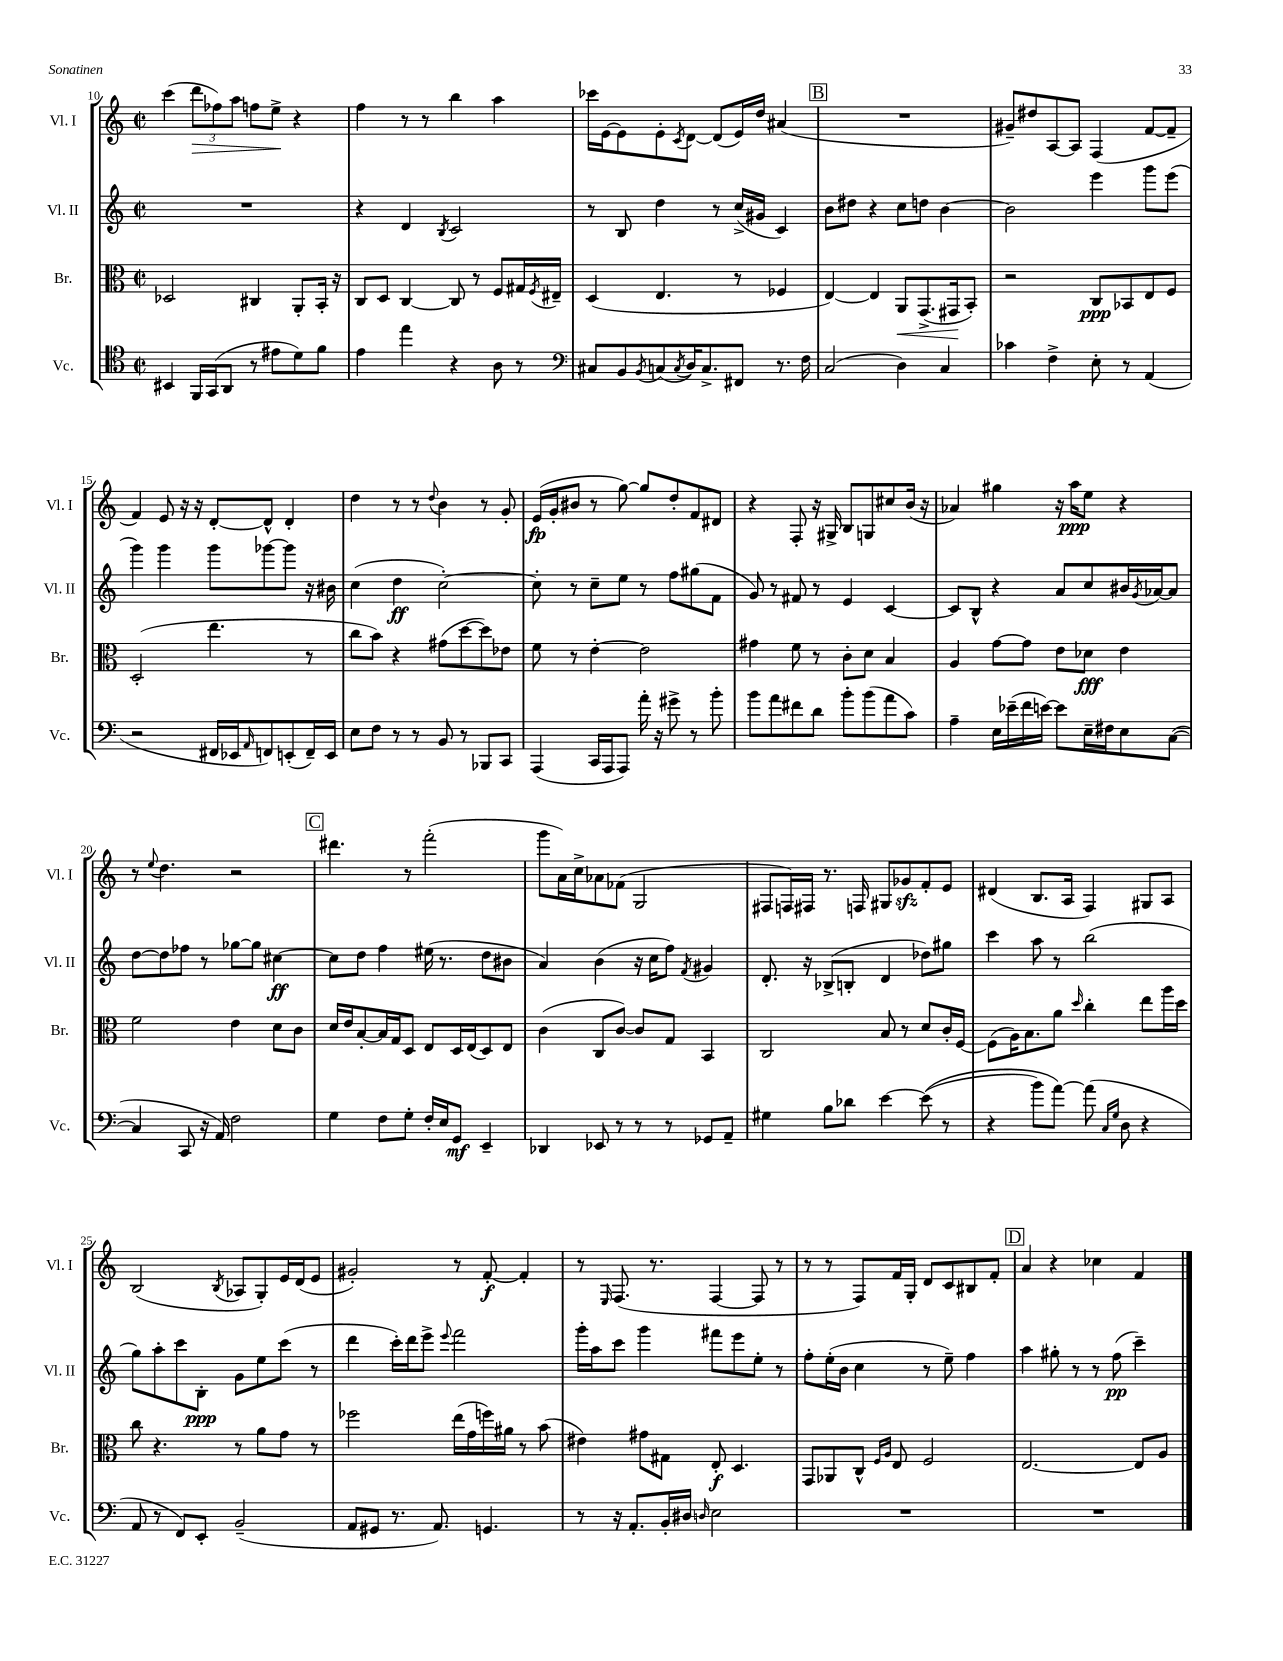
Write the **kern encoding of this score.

**kern	**kern	**kern	**kern
*staff4	*staff3	*staff2	*staff1
*clefC4	*clefC3	*clefG2	*clefG2
*k[]	*k[]	*k[]	*k[]
*M2/2	*M2/2	*M2/2	*M2/2
*met(c|)	*met(c|)	*met(c|)	*met(c|)
4BB#	2D-	1r	(4ccc
16FF	.	.	12ddd
(16GG	.	.	.
.	.	.	12ff-)
8AA	.	.	.
.	.	.	12aa
8r	4C#	.	8ff
8e#	.	.	8ee^
8d)	8AA'	.	4r
8f	16BB'	.	.
.	16r	.	.
=	=	=	=
4e	8C	4r	4ff
.	8D	.	.
4ee	[4C	4d	8r
.	.	.	8r
.	.	8qB	.
4r	8C]	2c	4bb
.	8r	.	.
8A	8F	.	4aa
8r	16G#	.	.
.	8qF	.	.
.	16E#~	.	.
=	=	=	=
*clefF4	*	*	*
8C#	(4D	8r	16ccc-
.	.	.	[16e
8BB	.	8B	8e]
8qBB	.	.	.
(8C	4.E	4dd	8e'
8qC	.	.	8qc
16D)	.	.	[8d
8.C^	.	.	.
.	.	8r	(8d]
8FF#	8r	(16cc^	16e)
.	.	16g#	16dd
8.r	4F-	4c)	(4a#
16F	.	.	.
=	=	=	=
(2C	[4E)	8b	1r
.	.	8dd#	.
.	4E]	4r	.
4D)	8AA	8cc	.
.	(8.GG^	8dd	.
4C	.	[4b	.
.	16GG#	.	.
.	8BB')	.	.
=	=	=	=
4c-	2r	2b]	8g#~)
.	.	.	8dd#
4F^	.	.	[8A
.	.	.	8A]
8E'	8C	4eee	(4F
8r	8BB-	.	.
(4AA	8E	8ggg	[8f
.	8F	(8eee	8f~]
=	=	=	=
2r	(2D'	4ggg)	4f)
.	.	4ggg	8e
.	.	.	16r
.	.	.	16r
16FF#	4.ee	8ggg	[8d'
16EE-	.	.	.
16qqAA	.	.	.
8FF)	.	[8ggg-	8d^^]
(8EE'	.	8ggg-]	4d'
16FF~)	8r	16r	.
16EE	.	16b#	.
=	=	=	=
8E	8cc	(4cc	4dd
8F	8b)	.	.
8r	4r	4dd	8r
8r	.	.	8r
.	.	.	8qqdd
8BB	(8g#	[2cc')	4b
8r	[8dd	.	.
8BBB-	8dd])	.	8r
8CC	8e-	.	8g'
=	=	=	=
(4AAA	8f	8cc']	(16e
.	.	.	16g'
.	8r	8r	8b#
16CC	[4e'	8cc~	8r
16AAA	.	.	.
8AAA)	.	8ee	[8gg)
16a'	2e]	8r	8gg]
16r	.	.	.
8g#^	.	8ff	8dd'
8r	.	(8gg#	8f
8b'	.	8f	8d#
=	=	=	=
8b	4g#	8g)	4r
8a	.	8r	.
8f#	8f	8f#	8F'
8d	8r	8r	16r
.	.	.	16G#^
8b'	8c'	4e	8B
(8b	8d	.	8G
8a	4B	[4c	8cc#
8c)	.	.	(16b
.	.	.	16r
=	=	=	=
4A~	4A	8c]	4a-)
.	.	8B^^	.
16E	[8g	4r	4gg#
(16e-~	.	.	.
16f	8g]	.	.
[16e)	.	.	.
8e]	8e	8a	16r
.	.	.	16aa
16E~	8d-	8cc	8ee
16F#	.	.	.
8E	4e	16b#	4r
.	.	8qg	.
.	.	[16a-	.
([8C	.	8a-]	.
=	=	=	=
4C]	2f	[8dd	8r
.	.	.	8qqee
.	.	8dd]	4.dd
8CC	.	8ff-	.
16r	.	8r	.
16AA)	.	.	.
2F	4e	[8gg-	2r
.	.	8gg-]	.
.	8d	[4cc#	.
.	8c	.	.
=	=	=	=
4G	16d	8cc#]	4.ddd#
.	16e	.	.
.	[8B'	8dd	.
8F	16B]	4ff	.
.	16G	.	.
8G'	8D	.	8r
16F'	8E	(16ee#	(2fff'
16E	.	8.r	.
8GG	16D	.	.
.	(16E	.	.
4EE~	8D)	8dd	.
.	8E	8b#	.
=	=	=	=
4DD-	(4c	4a)	8ggg
.	.	.	16a)
.	.	.	16cc^
8EE-	8C	(4b	8a-
8r	[8c)	.	(8f-
8r	8c]	16r	2G
.	.	16cc	.
8r	8G	8ff)	.
.	.	8qf	.
8GG-	4BB	4g#	.
8AA~	.	.	.
=	=	=	=
4G#	2C	8.d'	8F#
.	.	.	16F)
.	.	16r	16F#
8B	.	(8B-^	8.r
8d-	.	8B'	.
.	.	.	16F
[4e	8B	4d	8G#
.	8r	.	8g-
&((8e]	8d	8dd-)	8f'
8r	16c'	8gg#	8e
.	[16F	.	.
=	=	=	=
4r	(8F]	4ccc	(4d#
.	16A)	.	.
.	8.B	.	.
8b)	.	8aa	8.B
[8a&)	8a	8r	.
.	.	.	16A
.	16qqdd	.	.
(8a]	4cc'	(2bb	4F)
16qqC	.	.	.
16qqG	.	.	.
8D	.	.	.
4r	8ee	.	8G#
.	16aa	.	8A
.	16dd	.	.
=	=	=	=
8AA	8cc	8gg)	(2B
8r	4.r	8aa'	.
8FF)	.	8ccc	.
8EE'	.	8B'	.
.	.	.	8qB
(2BB~	8r	8g	8A-
.	8a	8ee	8G')
.	8g	(8ccc	16e
.	.	.	(16d
.	8r	8r	8e
=	=	=	=
8AA	2ff-	4ddd	2g#')
8GG#	.	.	.
8.r	.	16ccc')	.
.	.	16ddd	.
.	.	8eee^	.
8.AA)	.	.	.
.	.	8qqeee	.
.	(16ee	2fff	8r
.	16g	.	.
4.GG	16ff)	.	[8f'
.	16a#	.	.
.	8r	.	4f']
.	(8b	.	.
=	=	=	=
8r	4e#)	16ggg'	8r
.	.	16aa	.
.	.	.	16qqE
16r	.	8ccc	(8.F
8.AA'	.	.	.
.	8g#	4ggg	.
.	.	.	8.r
16BB'	8G#	.	.
16D#	.	.	.
16qqD	.	.	.
2E	8E'	8fff#	[4F
.	4.D	8eee	.
.	.	8ee'	8F]
.	.	8r	8r
=	=	=	=
1r	8GG	8ff'	8r
.	8AA-	(16ee'	8r
.	.	16b	.
.	8C^^	4cc	8F)
.	16qqF	.	.
.	16qqA	.	.
.	8E	.	16f
.	.	.	16G'
.	2F	8r	8d
.	.	8ee~)	8c
.	.	4ff	8B#
.	.	.	8f'
=	=	=	=
1r	[2.E	4aa	4a
.	.	8gg#'	4r
.	.	8r	.
.	.	8r	4cc-
.	.	(8ff	.
.	8E]	4ccc~)	4f
.	8A	.	.
==	==	==	==
*-	*-	*-	*-
